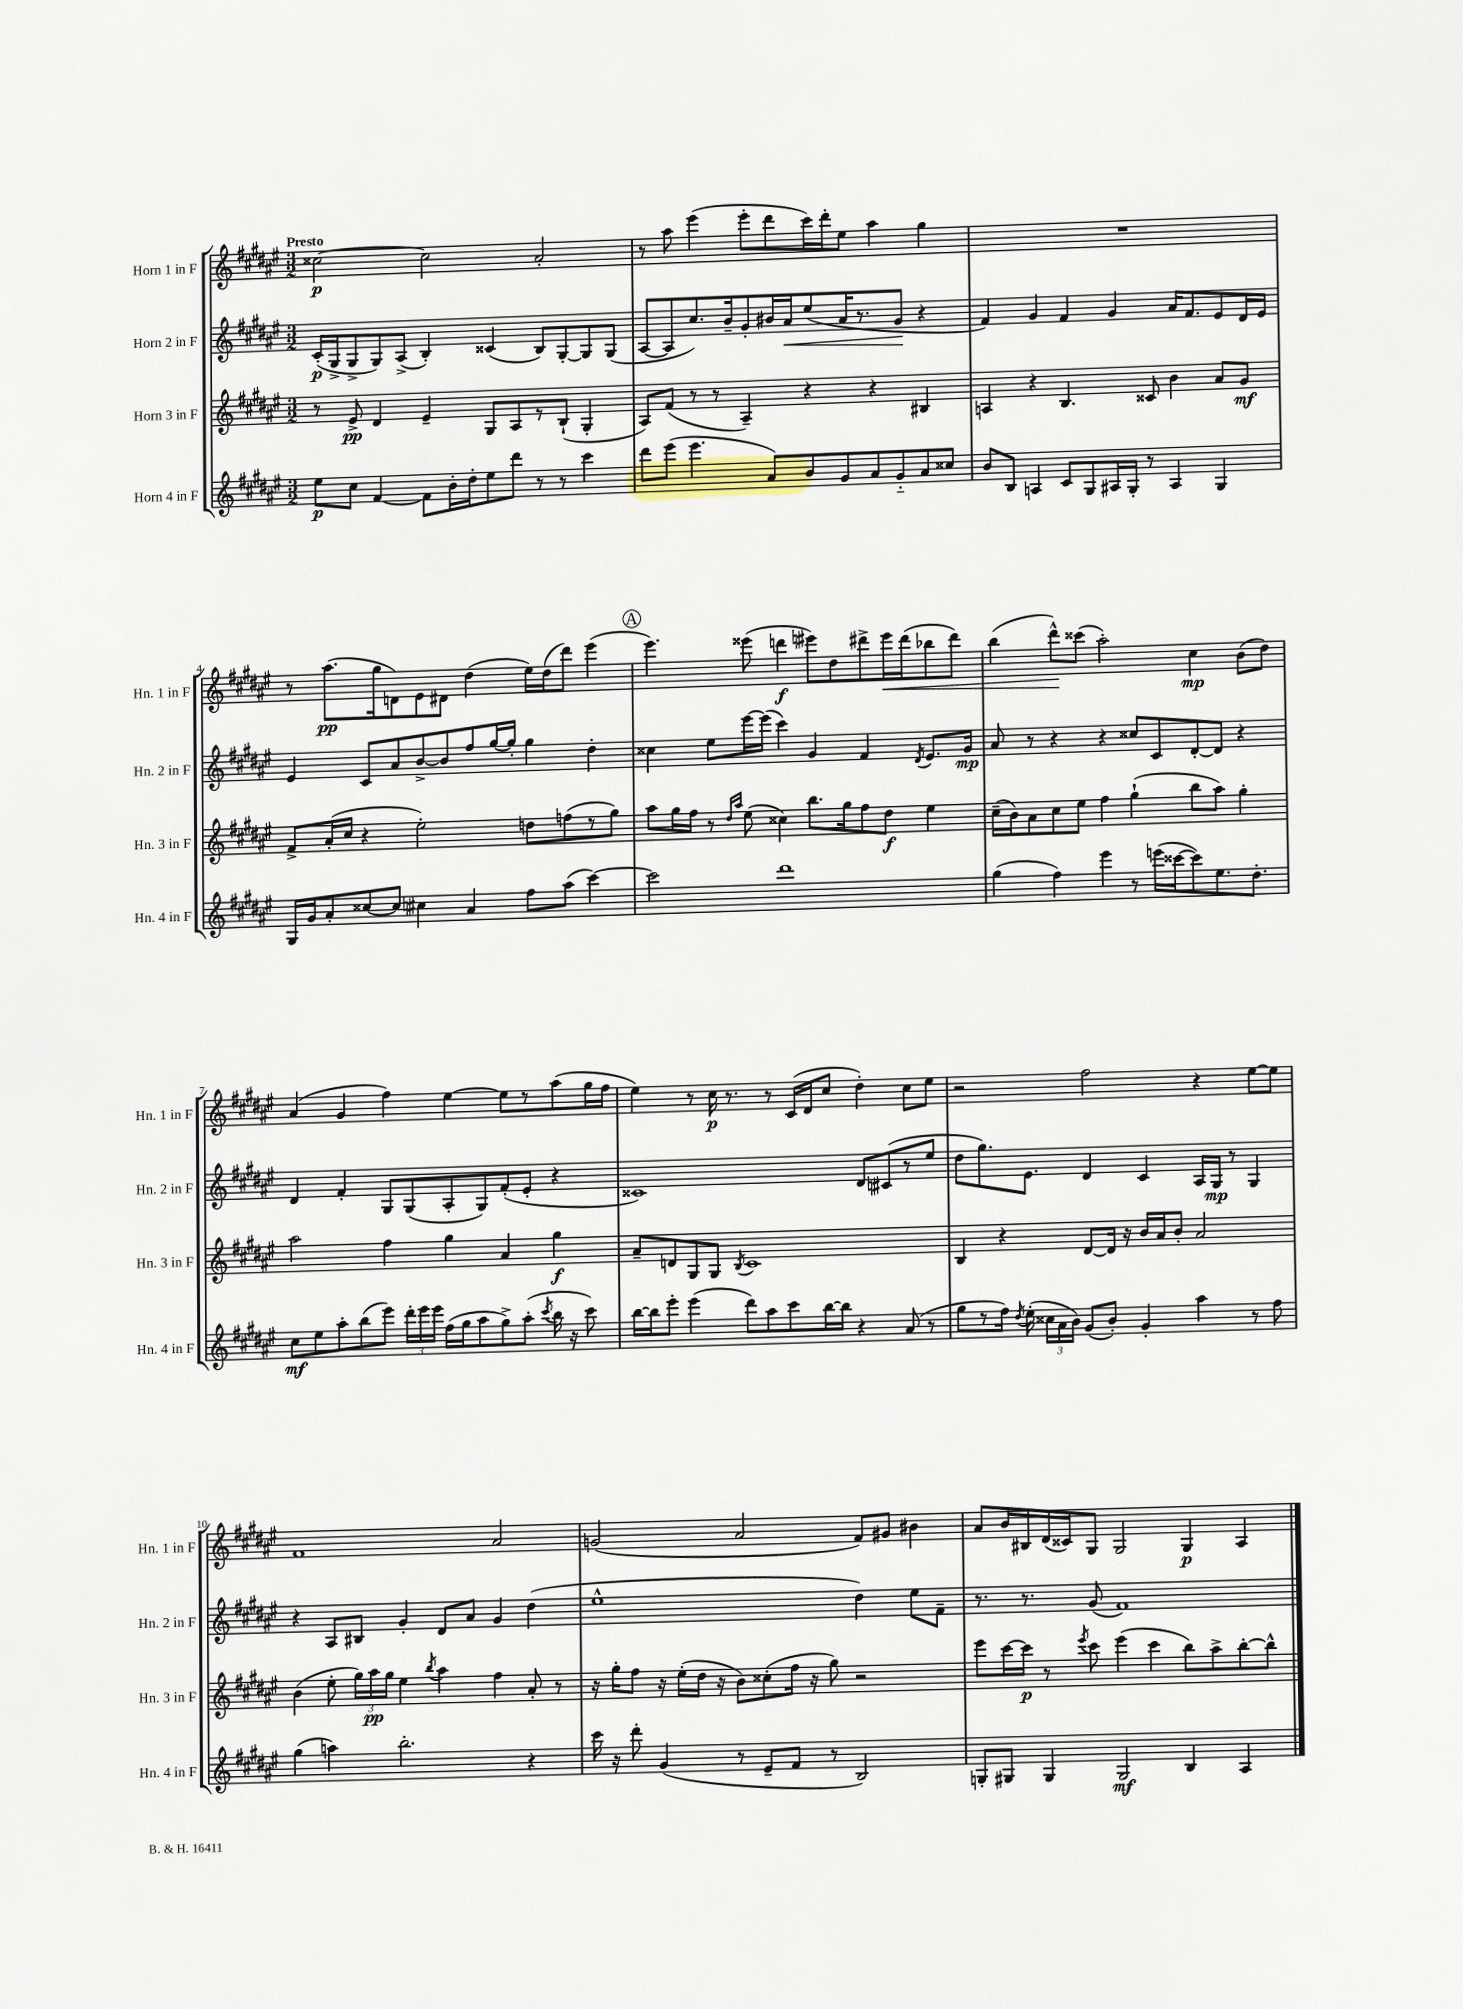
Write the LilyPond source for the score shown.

<<
\new StaffGroup <<
\new Staff = "s0" \with { instrumentName = "Horn 1 in F" shortInstrumentName = "Hn. 1 in F" } {
    \clef treble \key fis \major \numericTimeSignature \time 3/2 \tempo "Presto"
    \autoBeamOff cisis''2~\p cisis''2 ais'2-. |
    r8 ais''8 eis'''4( eis'''8[-. dis'''8 cis'''16) dis'''16-. eis''8] ais''4 gis''4 |
    R1. |
    r8 ais''8.[\pp( gis''16 d'8) eis'8 dis'8] dis''4( eis''16[) dis''16( dis'''8]) eis'''4( |
    \mark \markup { \circle "A" } eis'''4.) eisis'''8( d'''4\f eis'''8[) dis''8 dis'''8-> eis'''16\< dis'''16( bes''8 dis'''8]) |
    b''4( dis'''8[-^\!) cisis'''8]( ais''2-.) cis''4\mp b'8[( dis''8]) |
    ais'4( gis'4 fis''4) eis''4~ eis''8[ r8 ais''8( gis''16 fis''16] |
    eis''4) r8 cis''16\p r8. r8 cis'16[( dis'16 cis''8] dis''4-.) cis''8[ eis''8] |
    r2 fis''2 r4 eis''8[~ eis''8] |
    fis'1 ais'2 |
    g'2( ais'2 fis'8[) gis'8] bis'4 |
    ais'8[ b'16 bis16 dis'16( cisis'16) gis8] gis2 gis4\p ais4 \bar "|." |
}
\new Staff = "s1" \with { instrumentName = "Horn 2 in F" shortInstrumentName = "Hn. 2 in F" } {
    \clef treble \key fis \major \numericTimeSignature \time 3/2
    \autoBeamOff cis'16[-.\p( gis16-> gis8-> gis8) ais8]->( b4-.) cisis'4( b8[) gis8~-. gis8 gis8]( |
    ais8[~ ais8 cis''8.) b'16-- gis'8-. bis'16 ais'16\< eis''8( ais'16 r8. gis'8]\! r4 |
    fis'4) gis'4 fis'4 gis'4 ais'16[ fis'8. eis'8 dis'16 eis'16] |
    eis'4 cis'8[ ais'8 b'8~-> b'8 fis''8 gis''16~ gis''16]-. gis''4 dis''4-. |
    \mark \markup { \circle "A" } cisis''4 eis''8[ eis'''16~ eis'''16]( cis'''4) gis'4 fis'4 \acciaccatura { dis'8 } eis'8.[ gis'16]\mp |
    ais'8 r8 r4 r4 cisis''8[ cis'8 dis'8~-. dis'8] r4 |
    dis'4 fis'4-. gis8[ gis8( ais8-. gis8) fis'8-.( eis'8]-. r4 |
    cisis'1) dis'8[ cis'8( r8 eis''8] |
    dis''8[ gis''8.) eis'8.] dis'4 cis'4 ais16[ gis16]\mp r8 gis4 |
    r4 ais8[ bis8] gis'4-. dis'8[ ais'8] gis'4 dis''4( |
    eis''1-^ dis''4) eis''8[ fis'8]-- |
    r8. r8. gis'8( fis'1) \bar "|." |
}
\new Staff = "s2" \with { instrumentName = "Horn 3 in F" shortInstrumentName = "Hn. 3 in F" } {
    \clef treble \key fis \major \numericTimeSignature \time 3/2
    \autoBeamOff r8 eis'8->\pp dis'4 eis'4-- gis8[ ais8 r8 b8]-!( gis4-. |
    ais8[) fis'8]( r8 r8 ais4--) r4 r4 bis4 |
    a4 r4 b4. cisis'8 b'4 ais'8[ gis'8]\mf |
    fis'8[-> ais'16-.( cis''16] r4 eis''2-.) d''8[ f''8( r8 gis''8]) |
    \mark \markup { \circle "A" } ais''8[ gis''16 fis''16] r8 \grace { dis''16[ ais''16] } eis''8( cisis''4) b''8.[ gis''16 fis''8 dis''8]\f eis''4 |
    cis''16[--( b'16) ais'8 cis''8 eis''8] fis''4 gis''4-!( b''8[ ais''8]) gis''4-. |
    ais''2 fis''4 gis''4 ais'4 gis''4\f |
    ais'8[-- d'8 gis8 gis8] \acciaccatura { b8 } cis'1 |
    b4 r4 dis'8[~ dis'16] r16 b'16[ ais'16 b'8]-. ais'2 |
    b'4( eis''8-. \tuplet 3/2 { gis''16[) ais''16\pp gis''16] } eis''4 \acciaccatura { b''8 } ais''4 fis''4 ais'8-. r8 |
    r16 gis''16[-. fis''8] r16 eis''16[-.( dis''16] r16 b'8[) cisis''8-.( fis''16] r16 gis''8) r2 |
    eis'''8[ cis'''16~ cis'''16]\p r8 \acciaccatura { eis'''8 } cis'''8 eis'''4( cis'''4 b''8[) ais''8-> b''8~-. b''8]-^ \bar "|." |
}
\new Staff = "s3" \with { instrumentName = "Horn 4 in F" shortInstrumentName = "Hn. 4 in F" } {
    \clef treble \key fis \major \numericTimeSignature \time 3/2
    \autoBeamOff eis''8[\p cis''8] fis'4~ fis'8[ b'16-. dis''16-. eis''8 dis'''8] r8 r8 cis'''4 |
    dis'''8[ eis'''8]( eis'''4. ais'8[) b'8 gis'8 ais'8 gis'8-_ ais'8 cisis''8] |
    b'8[ b8] a4 cis'8[ gis8 ais16 gis16]-. r8 ais4 gis4 |
    gis16[ gis'16 ais'8-. cisis''8~ cisis''8] cis''4 ais'4 fis''8[ ais''8]( cis'''4~) |
    \mark \markup { \circle "A" } cis'''2 dis'''1 |
    gis''4( fis''4) eis'''4 r8 e'''16[( cisis'''16~ cisis'''8) eis''8. dis''8.]-. |
    cis''8[\mf eis''8 ais''8-. b''8( eis'''8]) \tuplet 3/2 { dis'''16[-. eis'''16 eis'''16] } fis''16[( gis''16 ais''8 gis''8->) ais''8]-.( \acciaccatura { cis'''8 } b''16 r16 cis'''8) |
    b''16[~ b''16 eis'''8]-. eis'''4( dis'''8[) ais''8 cis'''8 b''16~ b''16] r4 ais'8( r8 |
    gis''8[ r8 fis''16]) \acciaccatura { dis''8 } eis''16-.( \tuplet 3/2 { cisis''16[ ais'16 b'16]) } gis'8[( b'8]-.) gis'4-. ais''4 r8 fis''8 |
    gis''4( a''4) b''2.-. r4 |
    cis'''16 r16 dis'''8-. gis'4( r8 eis'8[-- fis'8] r8 b2) |
    g8[-. gis8] gis4 gis2\mf b4 ais4 \bar "|." |
}
>>
>>
